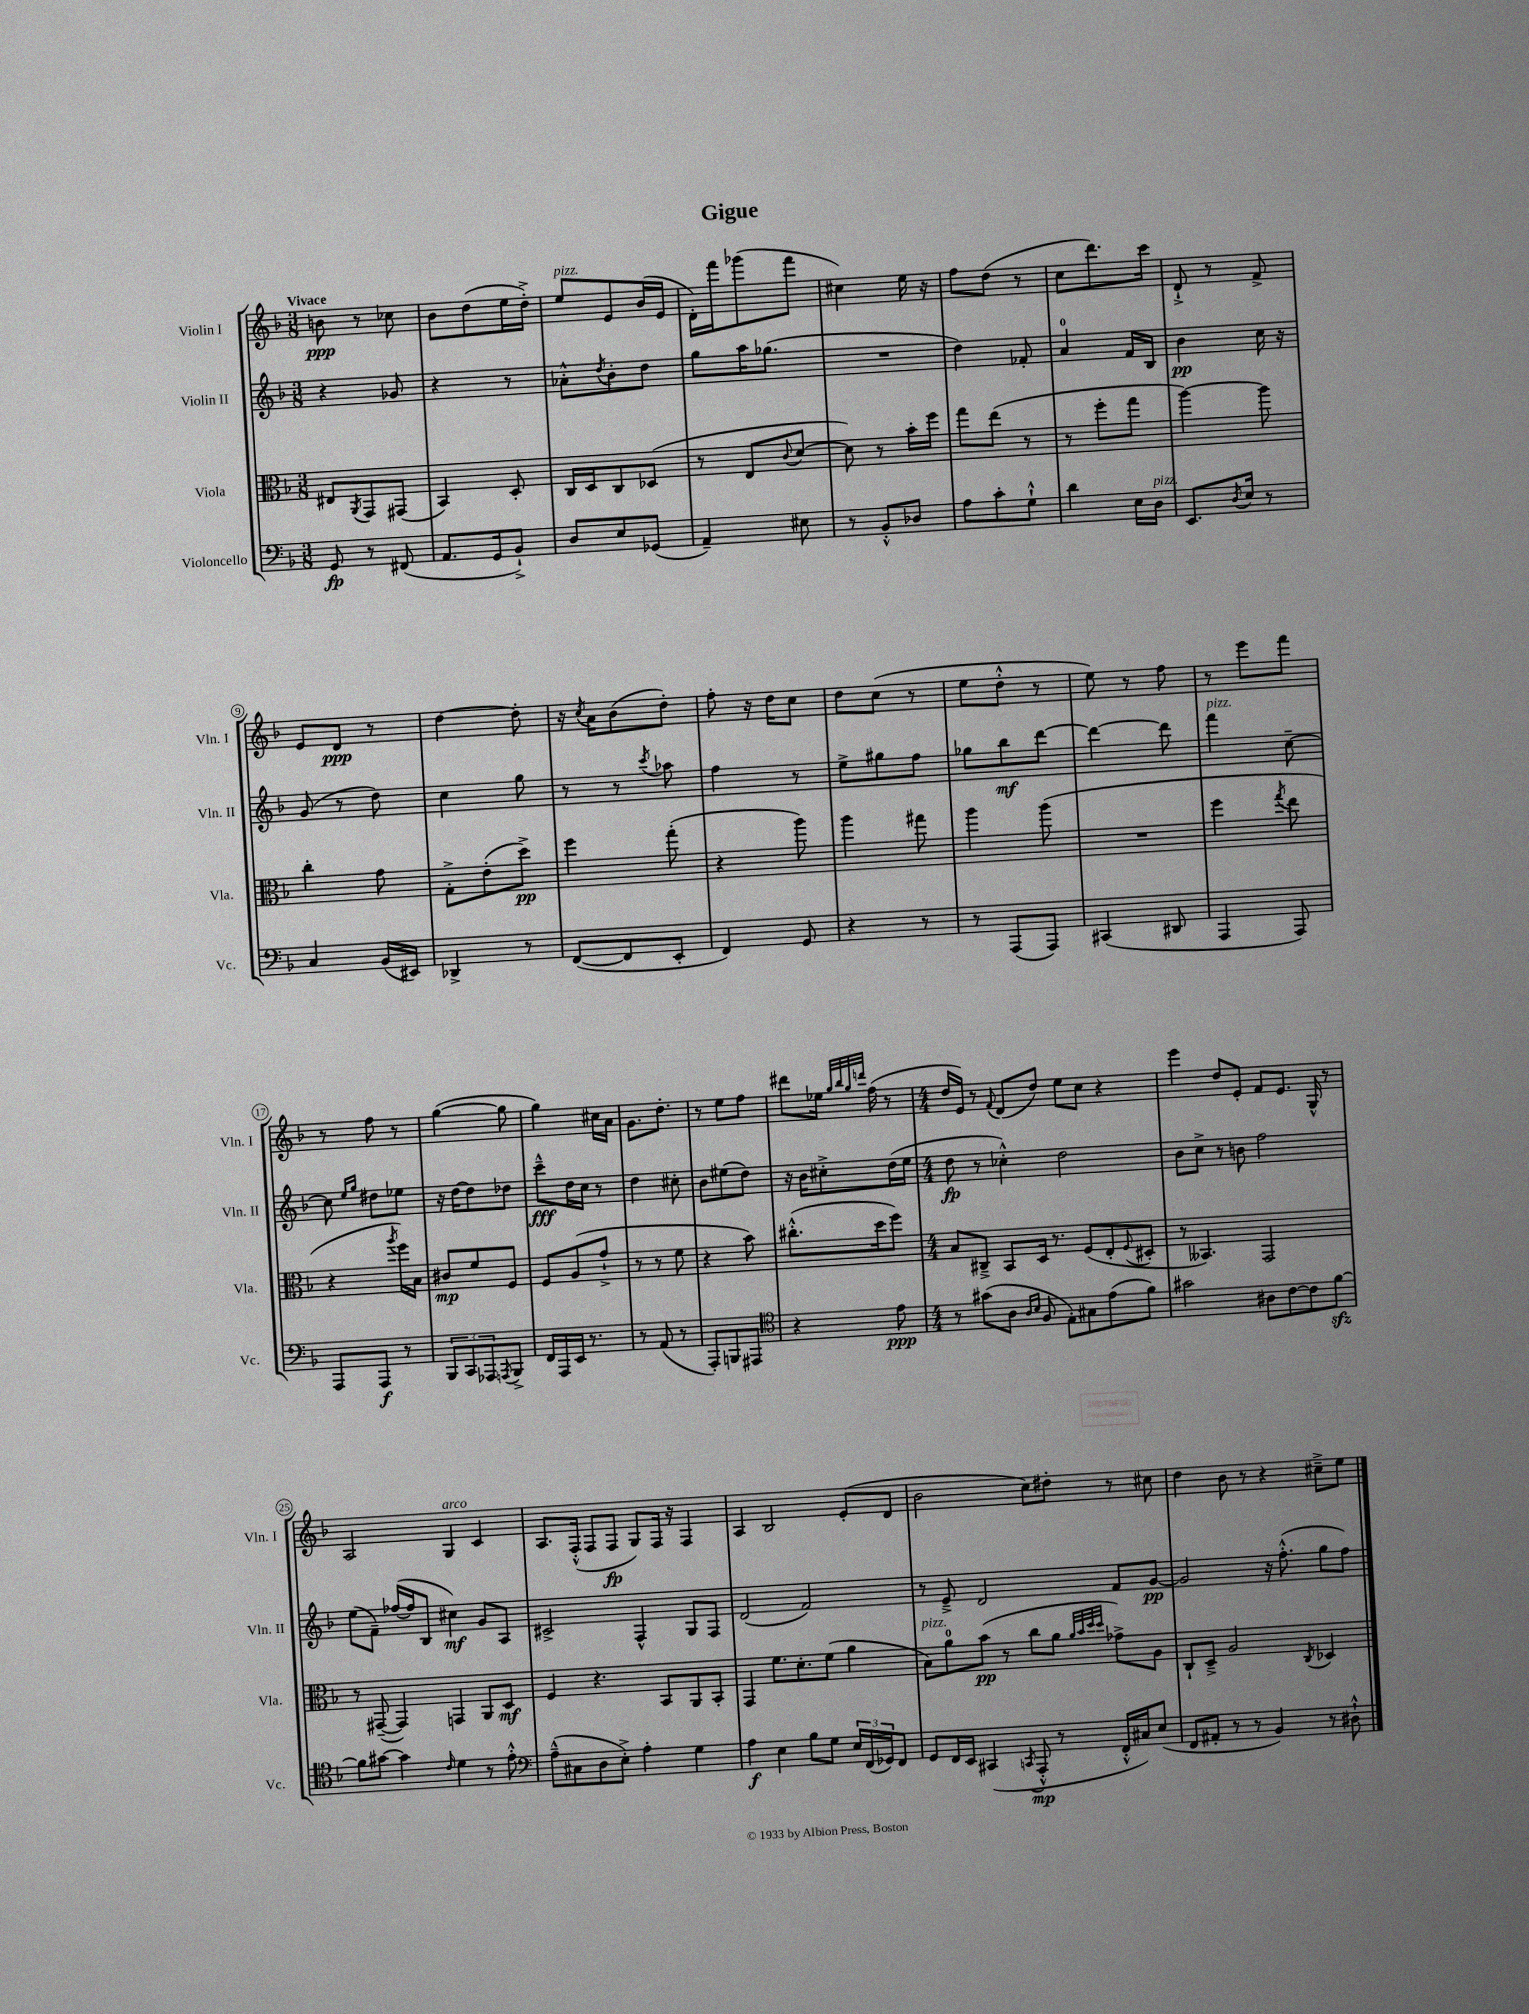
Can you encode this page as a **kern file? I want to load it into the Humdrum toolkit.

**kern	**kern	**kern	**kern
*staff4	*staff3	*staff2	*staff1
*clefF4	*clefC3	*clefG2	*clefG2
*k[b-]	*k[b-]	*k[b-]	*k[b-]
*M3/8	*M3/8	*M3/8	*M3/8
8GG/	8E#/L	4r	8b\
.	8qAA/	.	.
8r	8GG/	.	8r
(8FF#/	(8GG#/J	8g-/	8cc-\
=	=	=	=
8.AA/L	4BB-/)	4r	8b-\L
.	.	.	(8dd\
16GG/k	.	.	.
8BB-`^/J)	8D'/	8r	16ee\L
.	.	.	16dd'^\JJ)
=	=	=	=
8D/L	16C/LL	8a-'^^\L	8ee/L
.	16D/J	.	.
.	.	8qdd/	.
8E/	8C/	8b-'\	8e/
(8GG-/J	(8D-/J	8dd\J	(16b-/L
.	.	.	16e/JJ
=	=	=	=
4AA~/)	8r	8gg\L	16d'\LL)
.	.	.	16fff\J
.	8E/L	16aa\K	(8ggg-\
.	.	(8.gg-\J	.
.	8qqc/	.	.
8E#\	[8d/J	.	8fff\J
=	=	=	=
8r	8d\])	4.r	4cc#\)
8BB-'^^/L	8r	.	.
8D-/J	16b-'\LL	.	16ee\
.	16ff\JJ	.	16r
=	=	=	=
8A\L	8gg\L	4dd\)	8ff\L
8c'\	(8ee\J	.	(8dd\J
8G`^^\J	8r	8f-'/	8r
=	=	=	=
4d\	8r	4a/	8cc\L
.	8ff'\L	.	8.ddd\)
16E\LL	8gg\J	16f/LL	.
16D\JJ	.	16B-/JJ	16ccc\Jk
=	=	=	=
8.EE/L	[4aa\)	4b-\	8d`^/
.	.	.	8r
8qD/	.	.	.
16E/Jk	.	.	.
8r	8aa\]	16cc\	8f^/
.	.	16r	.
=	=	=	=
4C/	4cc'\	(8g/	8e/L
.	.	8r	8d/J
(16BB-/LL	8g\	8dd\)	8r
16EE#/JJ)	.	.	.
=	=	=	=
4DD-^/	8G'^\L	4cc\	[4dd\
.	(8e'\	.	.
8r	8dd^\J)	8gg\	8dd'\]
=	=	=	=
([8FF/L	4ff\	8r	16r
.	.	.	8qcc/
.	.	.	16a\LK
8FF/]	.	8r	(8b-\
.	.	8qccc/	.
8EE'/J	(8gg'\	8aa-\	8dd'\J)
=	=	=	=
4FF/)	4r	4ff\	8ff'\
.	.	.	16r
.	.	.	16dd\LK
8GG/	8aa\)	8r	8cc\J
=	=	=	=
4r	4aa\	8ee^\L	8dd\L
.	.	8gg#\	(8cc\J
8r	8gg#\	8ff\J	8r
=	=	=	=
8r	4aa\	8gg-\L	8ee\L
(8AAA/L	.	8bb-\	8dd'^^\J
8AAA/J)	(8aa\	[8ddd\J	8r
=	=	=	=
(4CC#/	4.r	4ddd\_	8ee\)
.	.	.	8r
8DD#/	.	8ddd\]	8ff\
=	=	=	=
4AAA/	4ff\	4fff\	8r
.	.	.	8eee\L
.	8qgg/	.	.
8AAA/)	8ee\	[8cc~\	8fff\J
=	=	=	=
8AAA/L	4r	8cc\]	8r
.	.	16qqee/LL	.
.	.	16qqgg/JJ	.
8AAA/J	.	8dd#\L	8ff\
.	8qaa/	.	.
8r	16ff\LL)	8ee-\J	8r
.	16B-\JJ	.	.
=	=	=	=
12BBB-/L	8c#/L	16r	([4gg\
.	.	[16dd\LK	.
12CC/	.	.	.
.	8f/	8dd\]	.
12AAA-/	.	.	.
8qAAA/	.	.	.
8BBB-^/J	8F/J	8dd-\J	8gg\]
=	=	=	=
16FF/LL	8F/L	8ccc~^^\L	4gg\)
16AAA/	.	.	.
16EE/JJ	(8A/	16dd\L	.
8.r	.	16cc\JJ	.
.	8g`^/J	8r	16cc#\LL
.	.	.	16a\JJ
=	=	=	=
8r	8r	4dd\	8.g\L
(8AA/	8r	.	.
.	.	.	8.dd'\J
8r	8f\	8cc#'\	.
=	=	=	=
8AAA'/L)	4r	8b-\L	8r
8BBB/	.	(8ee#\	8ee\L
8AAA#/J	8b-\)	8dd\J)	8ff\J
=	=	=	=
*clefC4	*	*	*
4r	(8.cc#'^^\L	16r	8ddd#\L
.	.	16b-\LK	.
.	.	8cc#'^\	16ee-\Jk
.	.	.	32qqgg/LLL
.	.	.	32qqbb-/
.	.	.	32qqgg/
.	.	.	32qqddd/JJJ
.	16dd\k	.	(16ff\
8e\	8ff\J)	(16dd\L	8r
.	.	16ee\JJ	.
=	=	=	=
*M4/4	*M4/4	*M4/4	*M4/4
8r	8B-/L	8dd\	16dd/LL
.	.	.	16e/JJ)
(8g#\L	8C#~^/J	8r	8r
.	.	.	8qqf/
8A\J	8BB-/L	4cc-'^^\)	(8d/L
16qqA/LL	.	.	.
16qqB-/JJ	.	.	.
8F/	16D/Jk	.	8dd/J)
.	8.r	.	.
8E'\L)	.	2dd\	8ee\L
8G#\	(8F/L	.	8cc\J
(8e\	8E'/	.	4r
.	8qqF/	.	.
8f\J)	8D#'/J	.	.
=	=	=	=
2g#\	8r	8b-\L	4eee\
.	4.BB--/)	8cc^\J	.
.	.	8r	8dd/L
.	.	8b\	8e'/J
8A#\L	2GG/	2ff\	8f/L
[8c\	.	.	8.e/J
8c\]	.	.	.
.	.	.	16G^^/
[8f\J	.	.	8r
=	=	=	=
8f\]L	8r	(8ee\L	2A/
[8g#\J	([8GG#~/	8f~\J)	.
4g#\]	4GG#/])	([16ff-/LL	.
.	.	16ff-/]J	.
.	.	8B-/J	.
16qqc/	.	.	.
4d\	4GG/	4cc#\)	4G/
8r	8AA/L	8g/L	4c/
8e'^^\	8D/J	8A/J	.
=	=	=	=
*clefF4	*	*	*
(8A~^^\L	4F/	2c#^/	8.A/L
8C#\	.	.	.
.	.	.	(16F'^^/Jk
8D\	4.r	.	8F/L
8E'^\J)	.	.	8F/J
4A'\	.	4F^^/	8G/L)
.	8BB-/L	.	16F/Jk
.	.	.	16r
4G\	8AA/	8G/L	4F/
.	8BB-'/J	8F/J	.
=	=	=	=
4A\	4GG/	(2d/	4A/
4E\	8.f\L	.	2B-/
.	8.d'\	.	.
8B-\L	.	2f/)	.
8G\J	(8f\J	.	.
24E/LL	4a\	.	(8e'/L
(24FF/	.	.	.
24GG-/J)	.	.	.
8FF/J	.	.	8d/J
=	=	=	=
8GG/L	8B-\L)	8r	2b-\
16FF/L	8a\	8e~^/	.
16EE/JJ	.	.	.
(4CC#/	(8b-\J	2d/	.
.	8r	.	.
8qCC/	.	.	.
8AAA'^^/	8cc\L	.	8cc\L)
8r	8a\J	.	8dd#'\J
.	32qqa/LLL	.	.
.	32qqb-/	.	.
.	32qqdd/	.	.
.	32qqdd/JJJ	.	.
16FF'^^/LL	8g-^\L)	8f/L	8r
16C#/J)	.	.	.
(8E/J	8A\J	[8g/J	8cc#\
=	=	=	=
8FF/L	8C`/L	2g/]	4dd\
8AA#'/J	8D~^/J	.	.
8r	2A/	.	8b-\
8r	.	.	8r
4BB-/)	.	16r	4r
.	.	(8.ff'^^\	.
.	8qC/	.	.
8r	4D-/	8gg\L	8cc#~^\L
8D#`^^\	.	8ff\J)	8ee\J
==	==	==	==
*-	*-	*-	*-
